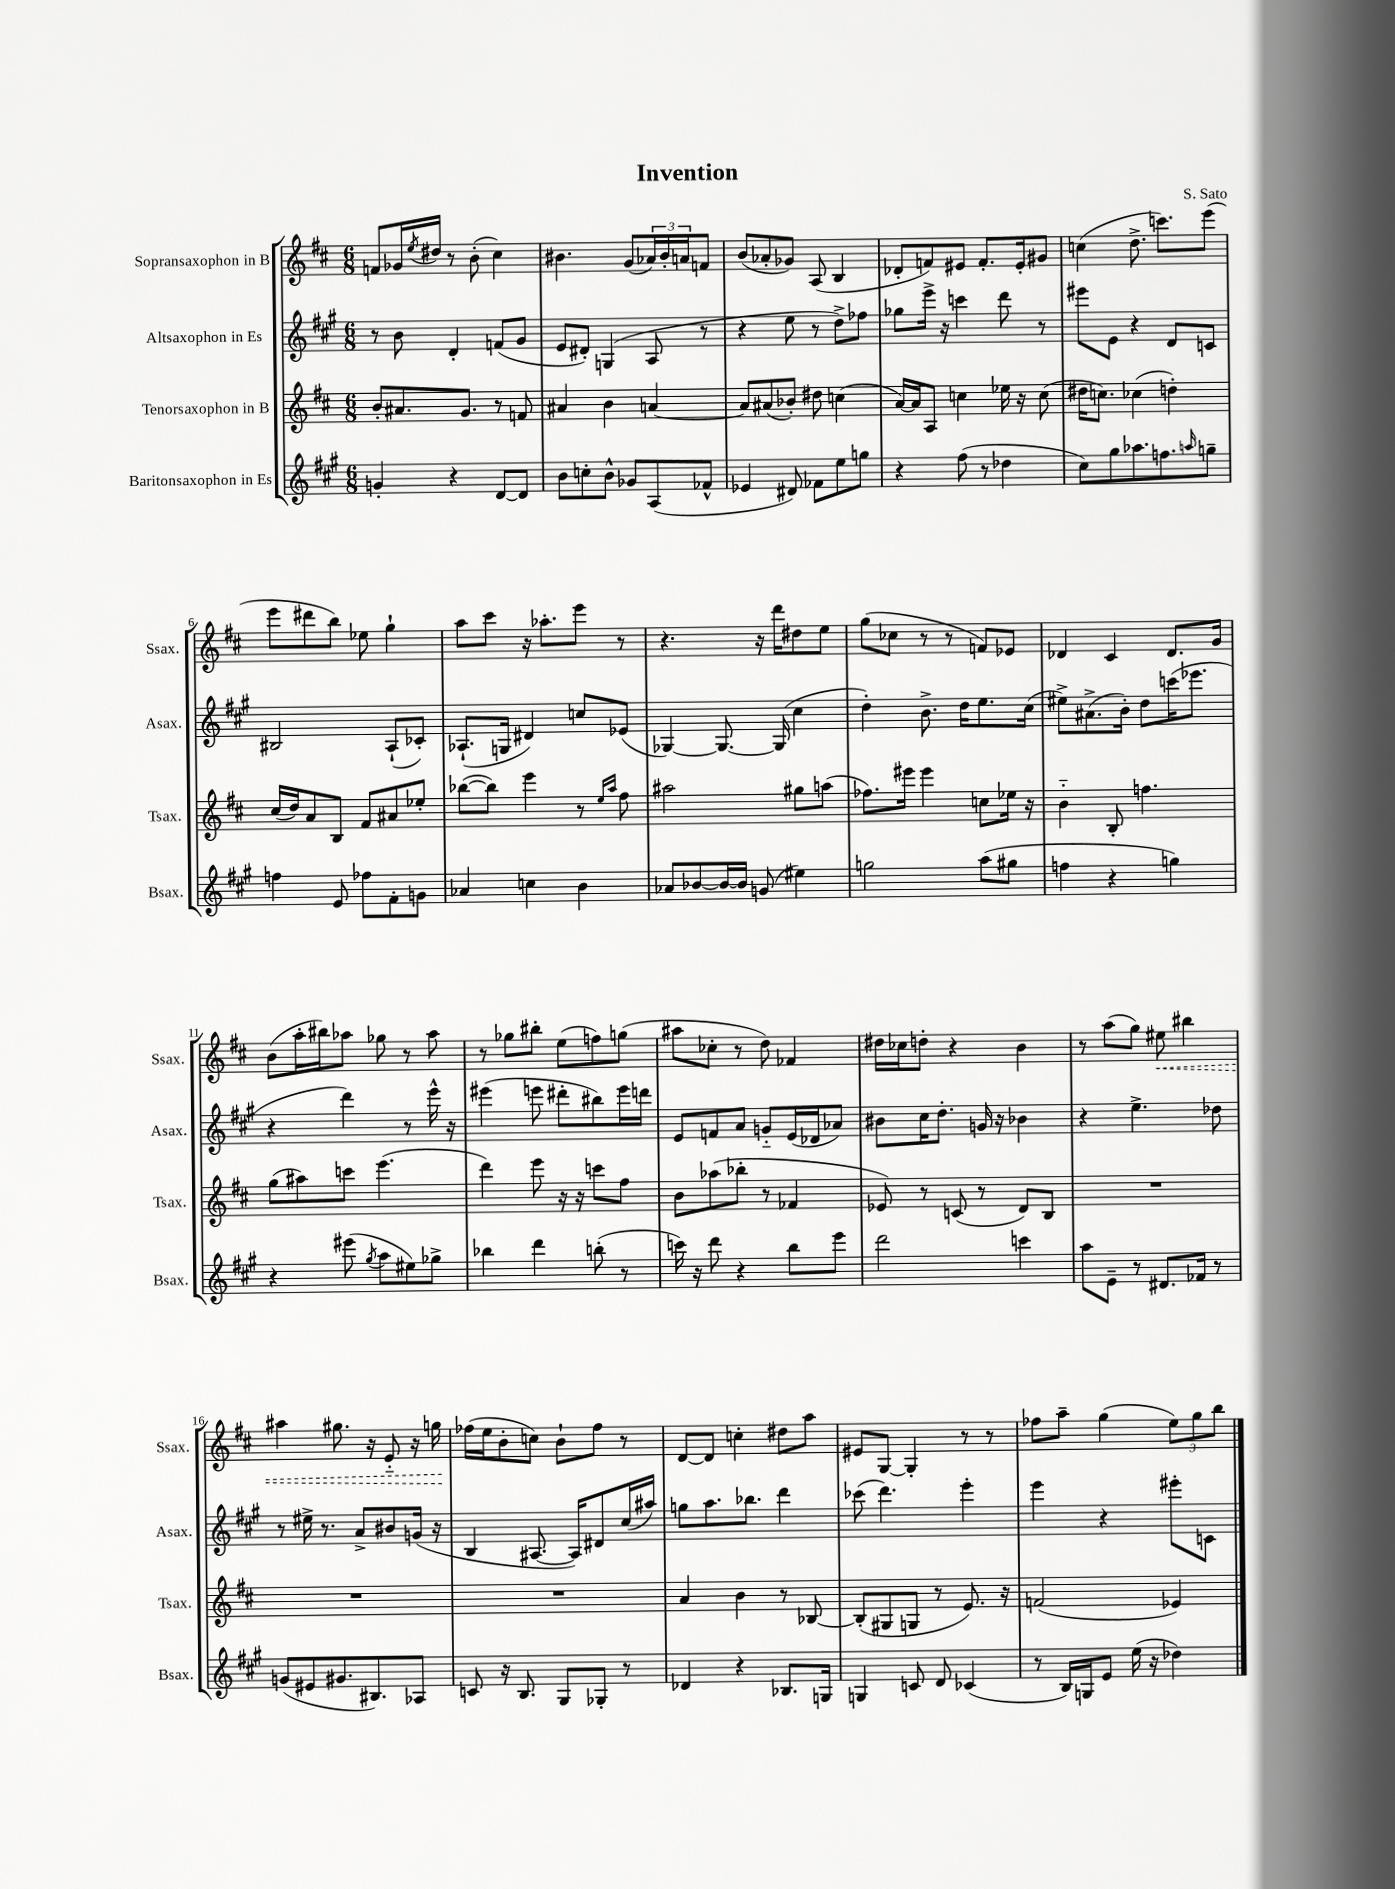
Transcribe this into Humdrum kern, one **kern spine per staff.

**kern	**kern	**kern	**kern
*staff4	*staff3	*staff2	*staff1
*clefG2	*clefG2	*clefG2	*clefG2
*k[f#c#g#]	*k[f#c#]	*k[f#c#g#]	*k[f#c#]
*M6/8	*M6/8	*M6/8	*M6/8
4g'	8b'	8r	8f
.	8.a#	8b	16g-
.	.	.	8qee
.	.	.	16dd#
4r	.	4d'	8r
.	8.g	.	.
.	.	.	(8b'
[8d	8r	(8f	4cc#)
8d]	8f	8g#	.
=	=	=	=
8b	4a#	8e	4.b#
8cc'	.	8d#')	.
8b^^	4b	(4G	.
8g-	.	.	(8g
(8A	[4a	8A	24a-)
.	.	.	24b#'
.	.	.	24a
8f-^^	.	8r	8f
=	=	=	=
4e-	8a]	4r	(8b
.	(8a#	.	8a-'
8d#)	8b-')	8ee	8g-)
8f-	8dd#	8r	(8A
8ee	(4cc	8dd^)	4B
8gg	.	8ff-	.
=	=	=	=
4r	[16a)	8gg-	8d-'
.	16a]	.	.
.	8A	16eee^	8f)
.	.	16r	.
(8ff#	4cc	4ccc	8e#
8r	.	.	8.f'
4dd-	16ee-	8ddd	.
.	16r	.	16e#'
.	(8cc	8r	8g#
=	=	=	=
8cc#)	16dd#	8eee#	(4cc
.	8.cc)	.	.
8gg#	.	8e	.
8.aa-	(4cc-	4r	8.dd^
8.ff	.	.	8.ccc)
.	4dd')	8d	.
16qqaa	.	.	.
8gg~	.	8c	(8eee
=	=	=	=
4ff	(16cc#	2B#	8eee
.	16dd)	.	.
.	8a	.	8ddd#
8e	8B	.	8bb)
8ff-	8f#	.	8ee-
8f#'	8a#	(8A`	4gg`
8g	8ee-'	8c-')	.
=	=	=	=
4a-	([8bb-	(8.A-`	8aa
.	8bb-])	.	8ccc#
.	.	16G	.
4cc	4eee	4d#)	16r
.	.	.	8.aa-'
4b	8r	8cc	8eee
.	16qqee	.	.
.	16qqaa	.	.
.	8ff#	(8e-	8r
=	=	=	=
8a-	2aa#	[4G-)	4.r
[8b-	.	.	.
16b-_	.	8.G-_	.
16b-]	.	.	.
(8g	.	.	16r
.	.	(16G-]	16ddd
4ee#)	8gg#	4cc#	8dd#
.	(8aa	.	8ee
=	=	=	=
2gg	8.ff-)	4dd')	(8gg
.	.	.	8cc-
.	16eee#	.	.
.	4eee#	8.b^	8r
.	.	.	8r
.	.	16dd	.
(8aa	8cc	8.ee	8f)
8gg#	16ee-	.	8e-
.	16r	(16cc#	.
=	=	=	=
4ff	4b'~	8ee#^)	4d-
.	.	(8.a#^	.
4r	8B'	.	4c#
.	.	16b')	.
.	4.ff	8dd	.
4gg)	.	(16ccc	8.d-
.	.	8.eee-	.
.	.	.	16g
=	=	=	=
4r	(8gg	4r	(8b
.	8aa#)	.	16aa'
.	.	.	16bb#)
(8eee#	8ccc	4ddd)	8aa-
8qgg#	.	.	.
8aa	(4.eee	.	8gg-
8ee#)	.	8r	8r
8gg-^	.	16eee^^	8aa-
.	.	16r	.
=	=	=	=
4bb-	4ddd)	(4eee#	8r
.	.	.	8gg-
4ddd	8eee	8eee	8bb#'
.	16r	8ddd#'	(8ee
.	16r	.	.
(8bb'	8ccc	8bb#)	8ff)
8r	8ff#	16eee	(8gg
.	.	16ddd	.
=	=	=	=
16ccc)	8b	8e	8aa#
16r	.	.	.
8ddd	(8aa-	8f	8cc-'
4r	8bb-'	8a	8r
.	8r	8g'~	8dd)
8bb	4f-	(16e	4f-
.	.	16d-	.
8eee	.	8a-)	.
=	=	=	=
2ddd	8e-)	8b#	16dd#
.	.	.	16cc-
.	8r	16cc#	8dd'
.	.	8.dd'	.
.	(8c	.	4r
.	8r	16g	.
.	.	16r	.
4ccc	8d)	4b-	4b
.	8B	.	.
=	=	=	=
8aa	2.r	4r	8r
8e~	.	.	(8aa
8r	.	4.ee^	8gg)
8.d#	.	.	8ee#
.	.	.	4bb#
16f-	.	.	.
8r	.	8dd-	.
=	=	=	=
(8g	2.r	8r	4aa#
8e#	.	16ee#^	.
.	.	8.r	.
8.g#	.	.	8.gg#
.	.	8a^	.
8.B#)	.	.	16r
.	.	8b#	8e'~
8A-	.	(16g	16r
.	.	16r	16gg
=	=	=	=
8c	2.r	4B	(16ff-
.	.	.	16ee
16r	.	.	8b'
8.B	.	.	.
.	.	[8.A#	8cc)
8G#	.	.	8b`
.	.	16A#])	.
8G-'	.	8d#	8ff-
8r	.	(16cc#	8r
.	.	16aa#)	.
=	=	=	=
4d-	4a	8gg	[8d
.	.	8.aa	8d]
4r	4b	.	4cc'
.	.	8.bb-	.
8.B-	8r	4ddd	8dd#
.	[8B-	.	8aa
16G	.	.	.
=	=	=	=
4G	(8B-']	(8ccc-	8e#
.	8G#	4.ddd)	[8G
8c	8G	.	4G']
8d	8r	.	.
(4c-	8.e)	4eee'	8r
.	.	.	8r
.	16r	.	.
=	=	=	=
8r	(2f	4eee	8ff-
16B)	.	.	8aa~
16G	.	.	.
8e	.	4r	(4gg
(16ee	.	.	.
16r	.	.	.
4dd-)	4e-)	8eee#'	12ee)
.	.	.	12gg
.	.	8c	.
.	.	.	12bb
==	==	==	==
*-	*-	*-	*-
